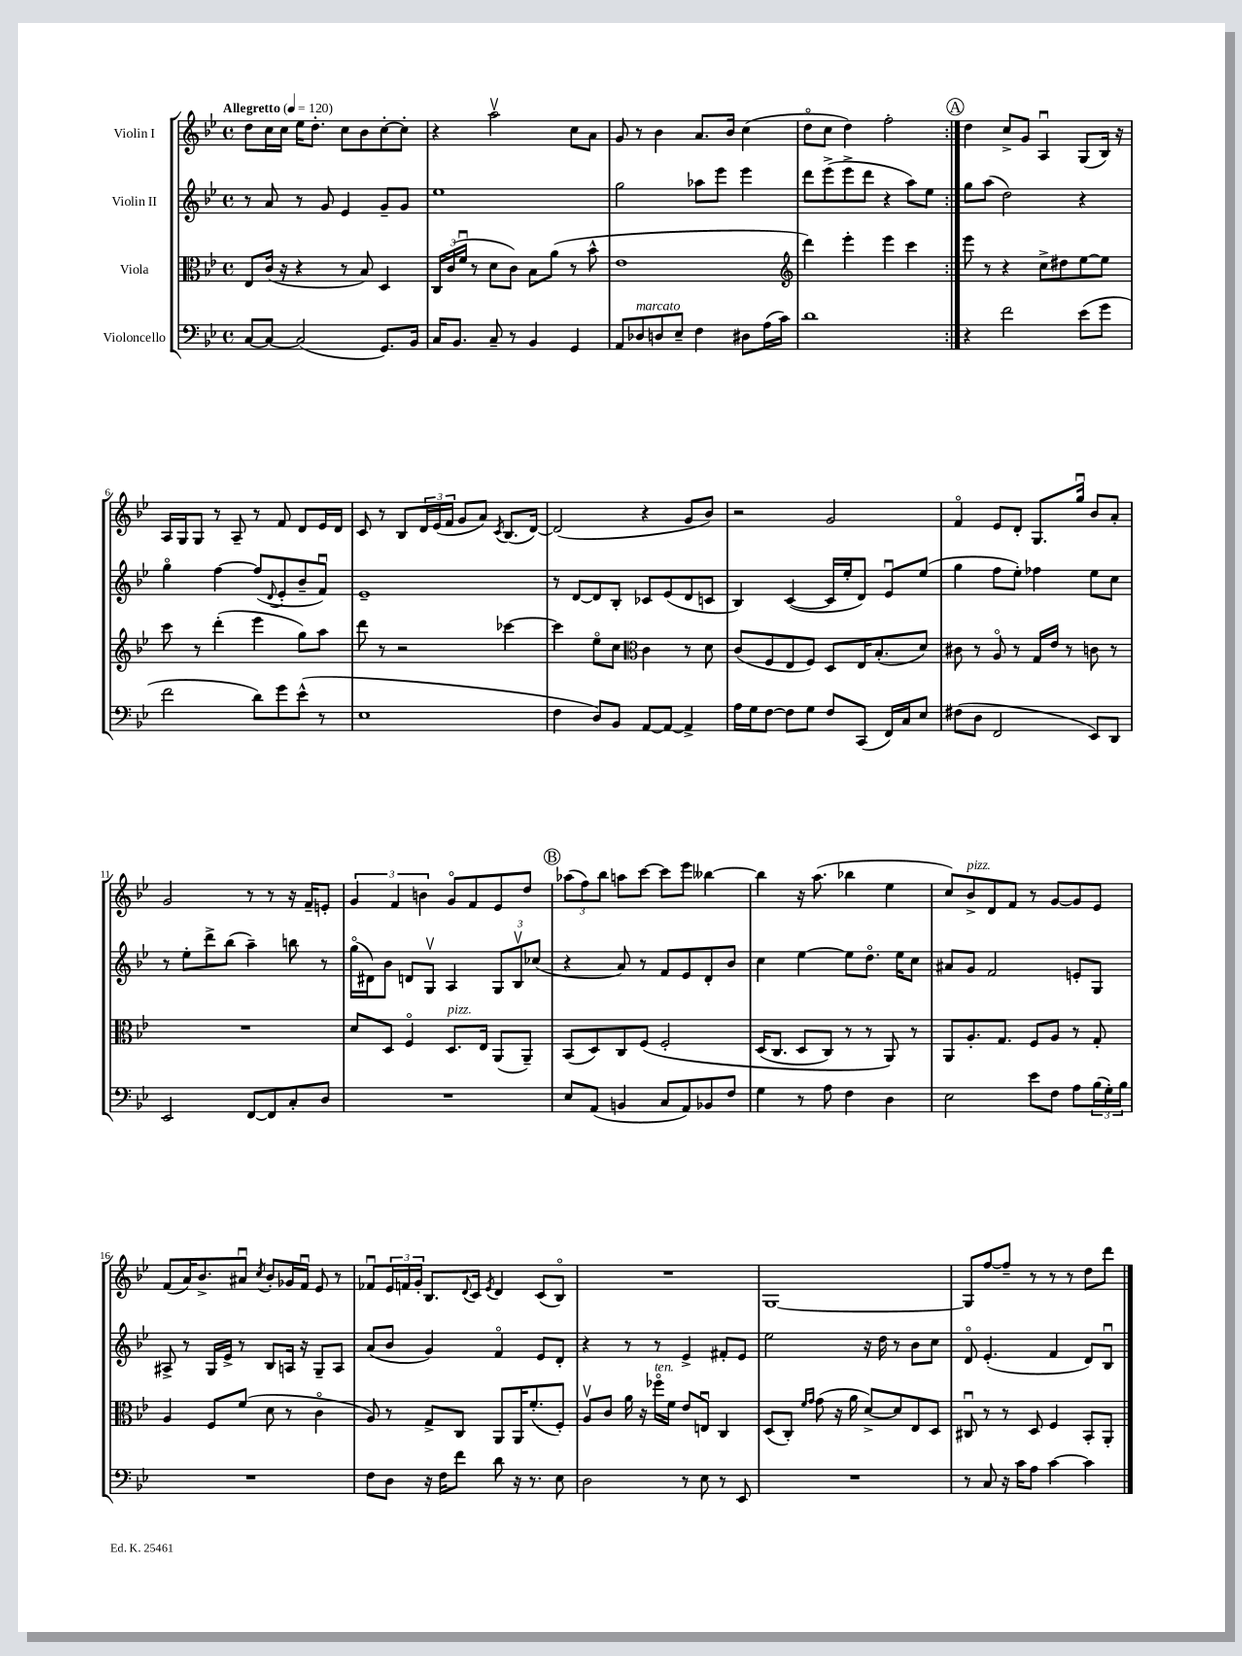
<<
\new StaffGroup <<
\new Staff = "s0" \with { instrumentName = "Violin I" } {
    \clef treble \key bes \major \defaultTimeSignature \time 4/4 \tempo "Allegretto" 4 = 120
    \repeat volta 2 { d''8 c''16 c''16 ees''16 d''8.-. c''8 bes'8 c''8~-. c''8-. |
    r4 a''2\upbow c''8 a'8 |
    g'8 r8 bes'4 a'8. bes'16 c''4( |
    d''8\flageolet c''8 d''4) f''2-. | }
    \mark \markup { \circle "A" } d''4 c''8-> g'8 a4\downbow g8( bes16) r16 |
    a16 g16 g8 r8 a8-- r8 f'8 d'8 ees'16 d'16 |
    c'8 r8 bes8 \tuplet 3/2 { d'16 ees'16( f'16 } g'8 a'8) \acciaccatura { c'8 } bes8.( d'16~) |
    d'2( r4 g'8 bes'8) |
    r2 g'2 |
    f'4\flageolet ees'8 d'8-. g8. g''16\downbow bes'8 a'8-. |
    g'2 r8 r8 r16 f'16-- e'8-. |
    \tuplet 3/2 { g'4 f'4 b'4 } g'8\flageolet f'8 ees'8 d''8 |
    \mark \markup { \circle "B" } \tuplet 3/2 { aes''8( f''8) bes''8 } a''8 c'''8~ c'''8 ees'''8 beses''4~ |
    beses''4 r16 a''8.( bes''4 ees''4 |
    c''8) bes'8->^\markup { \italic "pizz." } d'8 f'8 r8 g'8~ g'8 ees'8 |
    f'8( a'16) bes'8.-> ais'8\downbow \acciaccatura { c''8 } bes'8-. ges'16 f'16\downbow ees'8 r8 |
    fes'8\downbow \tuplet 3/2 { ees'16 f'16 g'16-. } bes8. \appoggiatura { d'8 } c'16 \acciaccatura { ees'8 } d'4 c'8( bes8\flageolet) |
    R1 |
    g1~ |
    g8 f''8~ f''8-- r8 r8 r8 d''8 d'''8 \bar "|." |
}
\new Staff = "s1" \with { instrumentName = "Violin II" } {
    \clef treble \key bes \major \defaultTimeSignature \time 4/4
    \repeat volta 2 { r8 a'8 r8 g'8 ees'4 g'8-- g'8 |
    ees''1 |
    g''2 aes''8 ees'''8 ees'''4 |
    d'''8 ees'''8->( ees'''8-> d'''8 r4 a''8) ees''8 | }
    \mark \markup { \circle "A" } g''8 a''8( d''2) r4 |
    g''4\flageolet f''4~ f''8( \appoggiatura { d'8 } ees'8-. bes'8-- f'8\downbow) |
    ees'1-- |
    r8 d'8~ d'8 bes8-. ces'8 ees'8( d'8 c'8 |
    bes4) c'4~( c'16 ees''16-. d'8) ees'8\downbow ees''8( |
    g''4 f''8 ees''8-.) fes''4 ees''8 c''8 |
    r8 ees''8-. d'''8-> bes''8( a''4--) b''8 r8 |
    g''16\flageolet( dis'16) bes'8 d'8 g8\upbow a4 \tuplet 3/2 { g8 bes8\upbow ces''8( } |
    \mark \markup { \circle "B" } r4 a'8) r8 f'8 ees'8 d'8-. bes'8 |
    c''4 ees''4~ ees''8 d''8.\flageolet ees''16 c''8 |
    ais'8 g'8 f'2 e'8-. g8 |
    ais8-> r8 g16 ees'16-> r8 bes8 a16 r16 g8-- a8 |
    a'8( bes'8 g'4) f'4\flageolet ees'8 d'8-. |
    r4 r8 r8 ees'4-> fis'8-. ees'8 |
    ees''2 r16 d''16 r8 bes'8 c''8 |
    d'8\flageolet ees'4.-.( f'4 d'8) bes8\downbow \bar "|." |
}
\new Staff = "s2" \with { instrumentName = "Viola" } {
    \clef alto \key bes \major \defaultTimeSignature \time 4/4
    \repeat volta 2 { ees8 c'16( r16 r4 r8 bes8) d4 |
    \tuplet 3/2 { c16 c'16( f'16\downbow } r8 d'8 c'8) bes8 a'8( r8 bes'8-^ |
    ees'1 |
    \clef treble d'''4) ees'''4-. ees'''4 c'''4 | }
    \mark \markup { \circle "A" } ees'''8 r8 r4 c''8-> dis''8 ees''8~ ees''8 |
    c'''8 r8 d'''4-.( ees'''4 g''8) a''8 |
    d'''8 r8 r2 ces'''4~ |
    ces'''4 ees''8\flageolet c''8 \clef alto c'4 r8 d'8 |
    c'8( f8 ees8 f8) d8 ees16 bes8.-.( d'8) |
    cis'8 r8 a8\flageolet r8 g16 ees'16 r8 c'8 r8 |
    R1 |
    d'8 d8 f4\flageolet d8.^\markup { \italic "pizz." } ees16 a,8( a,8--) |
    \mark \markup { \circle "B" } bes,8( d8) c8 f8\( f2-. |
    d16( c8. d8 c8) r8 r8 a,8\) r8 |
    a,8 a8.-. g8. f8 a8 r8 g8-. |
    a4 f8 f'8( d'8 r8 c'4\flageolet |
    a8) r8 g8-> c8 a,8 a,16 f'8.-.( f8-.) |
    a8\upbow c'8 a'16 r16 fes''16\flageolet^\markup { \italic "ten." } f'16 ees'8 e8\downbow c4 |
    d8( c8-.) \grace { f'16 g'16 } g'8( r16 a'16 d'8~->) d'8 ees8 d8 |
    cis8\downbow r8 r8 d8 f4 bes,8-. a,8-. \bar "|." |
}
\new Staff = "s3" \with { instrumentName = "Violoncello" } {
    \clef bass \key bes \major \defaultTimeSignature \time 4/4
    \repeat volta 2 { c8~ c8~ c2( g,8.) bes,16 |
    c16 bes,8. c8-- r8 bes,4 g,4 |
    a,8 des8^\markup { \italic "marcato" } d8 ees8-- f4 dis8 a16( c'16) |
    d'1 | }
    \mark \markup { \circle "A" } r4 f'2 ees'8( g'8 |
    f'2 d'8) g'8 ees'8-^( r8 |
    ees1 |
    f4 d8) bes,8 a,8~ a,8~ a,4-> |
    a16 g16 f8~ f8 g8 f8 c,8( f,16) c16 ees8 |
    fis8( d8 f,2 ees,8) d,8 |
    ees,2 f,8~ f,8 c8-. d8 |
    R1 |
    \mark \markup { \circle "B" } ees8 a,8( b,4 c8 a,8) bes,8 f8 |
    g4 r8 a8 f4 d4 |
    ees2 ees'8 f8 a8 \tuplet 3/2 { bes16( g16-.) bes16 } |
    R1 |
    f8 d8 r16 f16 f'8 d'8 r16 r8. ees8 |
    d2 r8 ees8 r8 ees,8 |
    R1 |
    r8 c8 r16 c'16 a8 c'4~ c'4 \bar "|." |
}
>>
>>
